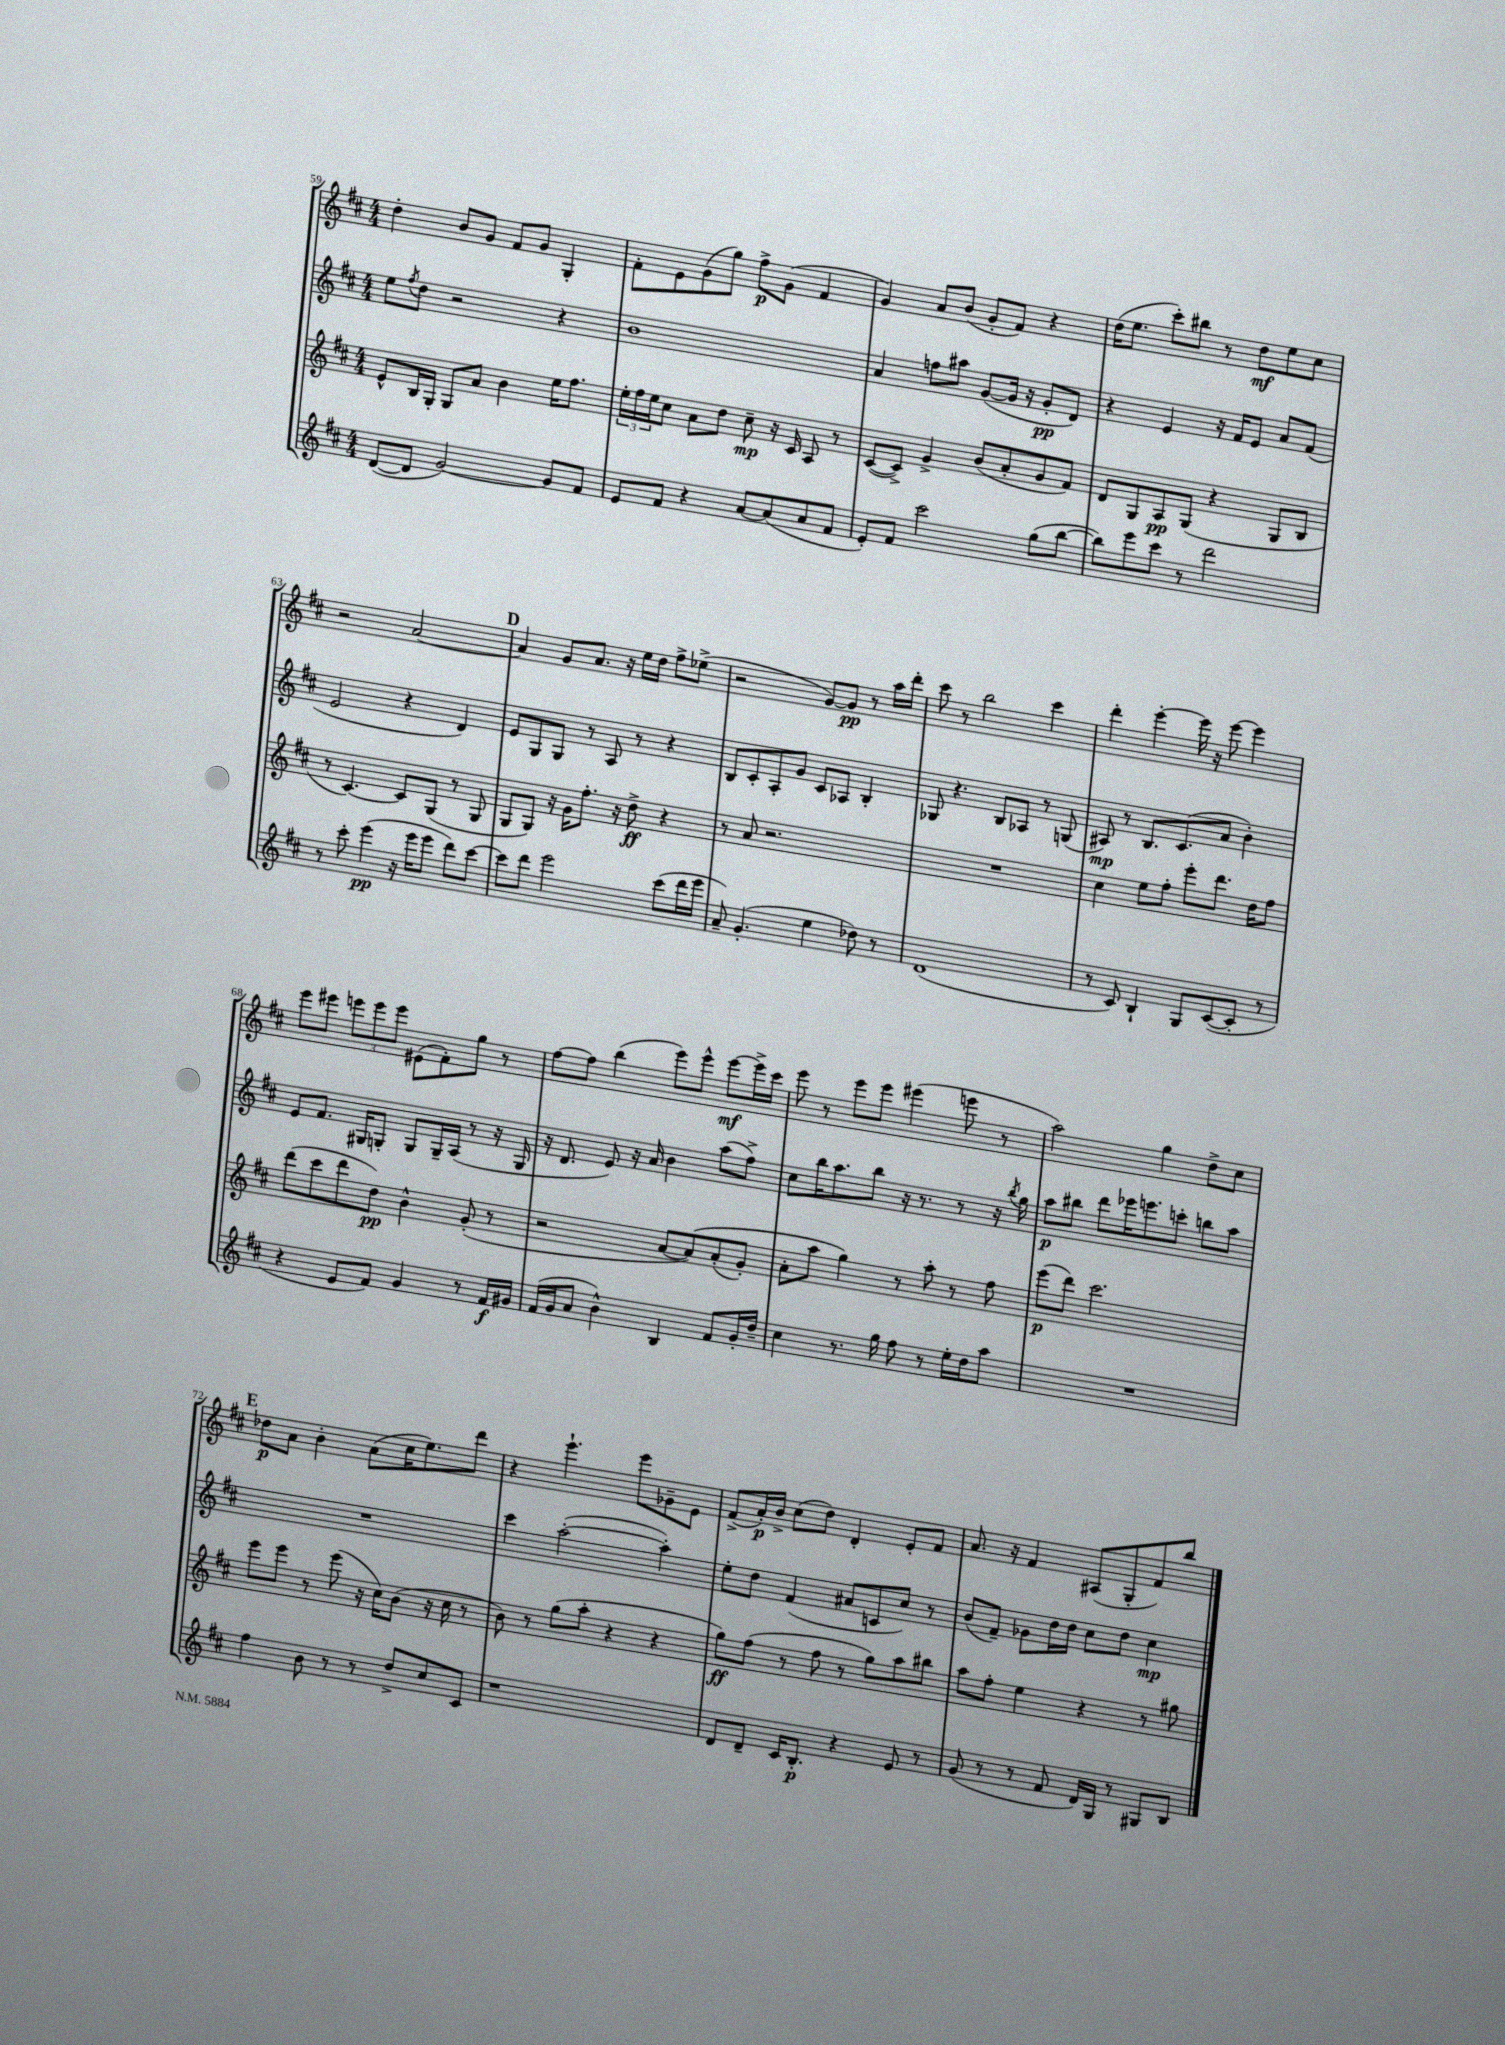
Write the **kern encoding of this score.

**kern	**kern	**kern	**kern
*staff4	*staff3	*staff2	*staff1
*clefG2	*clefG2	*clefG2	*clefG2
*k[f#c#]	*k[f#c#]	*k[f#c#]	*k[f#c#]
*M4/4	*M4/4	*M4/4	*M4/4
([8d	8e^^	8ee	4dd'
.	.	8qff#	.
8d]	16B	8dd	.
.	16G'	.	.
[2g)	8G	2r	8b
.	8a	.	8g
.	4b	.	8f#
.	.	.	8g
8g]	16ee	4r	4G'
.	8.ff#	.	.
8f#	.	.	.
=	=	=	=
8e	24ee'	1b	8f#'
.	24ff#	.	.
.	24ee	.	.
8f#	8cc#	.	8e
4r	8a	.	(8g
.	8dd	.	8gg)
[8a	8cc#~	.	8ff#^
(8a]	16r	.	(8g
.	16c#	.	.
8a	8A	.	4f#
8f#	8r	.	.
=	=	=	=
8e')	([8c#	4a	4g)
8f#	8c#^])	.	.
2ccc#	4g^	8ff	8a
.	.	8aa#	(8b
.	(8b	([8g	8g'
.	8a'	16g]	8f#)
.	.	16r	.
(8gg	8g	8g'	4r
[8bb	8f#)	8d)	.
=	=	=	=
8bb])	8d	4r	(16dd
.	.	.	8.ee
8eee	8G	.	.
8ccc#	8A	4e	8ccc#')
8r	(8G	.	8bb#
2ddd	4r	16r	8r
.	.	16f#	.
.	.	8e	8dd
.	8G	8a	8ee
.	8B	(8f#	8cc#
=	=	=	=
8r	8r	2e	2r
8ccc#'	[4.c#)	.	.
(4eee	.	.	.
16r	8c#]	4r	[2a
16eee	.	.	.
8eee	(8G	.	.
8ddd)	8r	4d)	.
[8ccc#	8G	.	.
=	=	=	=
8ccc#]	8G	8e	4a]
8ddd	8G)	8G	.
2eee	16r	8G	8g
.	16g	.	.
.	8.ff#'	8r	8.a
.	.	8A	.
.	16r	.	16r
.	8dd^	8r	16ee
.	.	.	16dd
(8ccc#	4r	4r	8ff#^
16ddd	.	.	(8ee-^
16eee	.	.	.
=	=	=	=
8a~)	8r	8B	2r
(4.g'	8a	8c#'	.
.	2.r	8A'	.
.	.	8g	.
4ee	.	8c#	[8g)
.	.	8A-	8g]
8dd-)	.	4B'	8r
8r	.	.	16aa
.	.	.	16ddd'
=	=	=	=
(1d	1r	8G-	8ccc#
.	.	4.r	8r
.	.	.	2bb
.	.	8B	.
.	.	8A-	.
.	.	8r	4ccc#
.	.	(8G	.
=	=	=	=
8r	4cc#	8A#)	4ddd'
8c#)	.	8r	.
4B`	8ee	8.B	[4eee'
.	8ff#'	.	.
.	.	(8.c#	.
8G	8eee'	.	16eee]
.	.	.	16r
([8c#	8.ddd	8a	[8eee
8c#']	.	4b')	4eee]
.	16dd	.	.
8r	8ff#	.	.
=	=	=	=
4r	(8ddd	8e	8eee
.	8ccc#	8.f#	8eee#
8e	8ddd	.	12eee
.	.	16G#	.
.	.	.	12eee
8f#)	8dd)	8G'	.
.	.	.	12eee
4g	4b^^	8G	(8e#
.	.	16G~	8f#')
.	.	(16A	.
8r	(8g'	8r	8gg
16f#	8r	16r	8r
16g#	.	16G	.
=	=	=	=
(16f#	2r	16r	[8ff#
16g	.	8.d	.
8a	.	.	8ff#]
4b^^)	.	8e)	(4bb
.	.	16r	.
.	.	16a	.
4B	[8a	4b	8eee)
.	&(8a])	.	8eee^^
8f#	(8a'	(8aa	[8eee
16g'	8g')	8ff#^)	16eee^]
16dd~	.	.	16ccc#
=	=	=	=
4cc#	8a'	8cc#	8eee
.	8aa	16bb	8r
.	.	8.aa	.
8.r	4gg&)	.	8eee
.	.	8bb	8eee
16gg	.	.	.
8ff#	8r	16r	(4eee#
.	.	8.r	.
8r	8aa'	.	.
16ee'	8r	8r	8eee
16dd	.	.	.
8aa	8ff#	16r	8r
.	.	8qbb	.
.	.	16gg	.
=	=	=	=
1r	(8eee	8aa	2aa)
.	8ddd)	8bb#	.
.	2.ccc#	8ddd	.
.	.	16eee-	.
.	.	8.eee	.
.	.	.	4gg
.	.	8ccc'	.
.	.	8bb	8dd^
.	.	8aa	8cc#
=	=	=	=
4ff#	8eee	1r	8dd-
.	8eee	.	8a
8b	8r	.	4b'
8r	(8eee	.	.
8r	16r	.	(8a
.	16cc#)	.	.
8dd^	(8b	.	16cc#
.	.	.	8.ee)
8cc#	16r	.	.
.	16cc#	.	.
8c#	8r	.	8ddd
=	=	=	=
1r	8b)	4ccc#	4r
.	8r	.	.
.	(8gg	([2aa'	4.eee`
.	8aa'	.	.
.	4r	.	.
.	.	.	8eee
.	4r	4aa'])	8g-~
.	.	.	8e
=	=	=	=
8d	8gg)	8ee'	(8f#^
8d~	(8ff#	8dd	16a')
.	.	.	16b^
16c#	8r	(4f#	(8cc#
8.B'	.	.	.
.	8ff#	.	8dd)
4r	8r	8a#	4d'
.	8gg)	8c	.
8e	8aa	8cc#)	8e'
8r	8bb#	8r	8f#
=	=	=	=
(8g	8aa	(8b	8.a
8r	8ff#'	8f#~)	.
.	.	.	16r
8r	4ee	8g-	4f#
8f#	.	16dd	.
.	.	16dd	.
16d)	4r	8cc#	(8A#
16G	.	.	.
8r	.	8dd	8G'
8G#	8r	4cc#	8f#)
8B	8gg#	.	8bb
==	==	==	==
*-	*-	*-	*-
